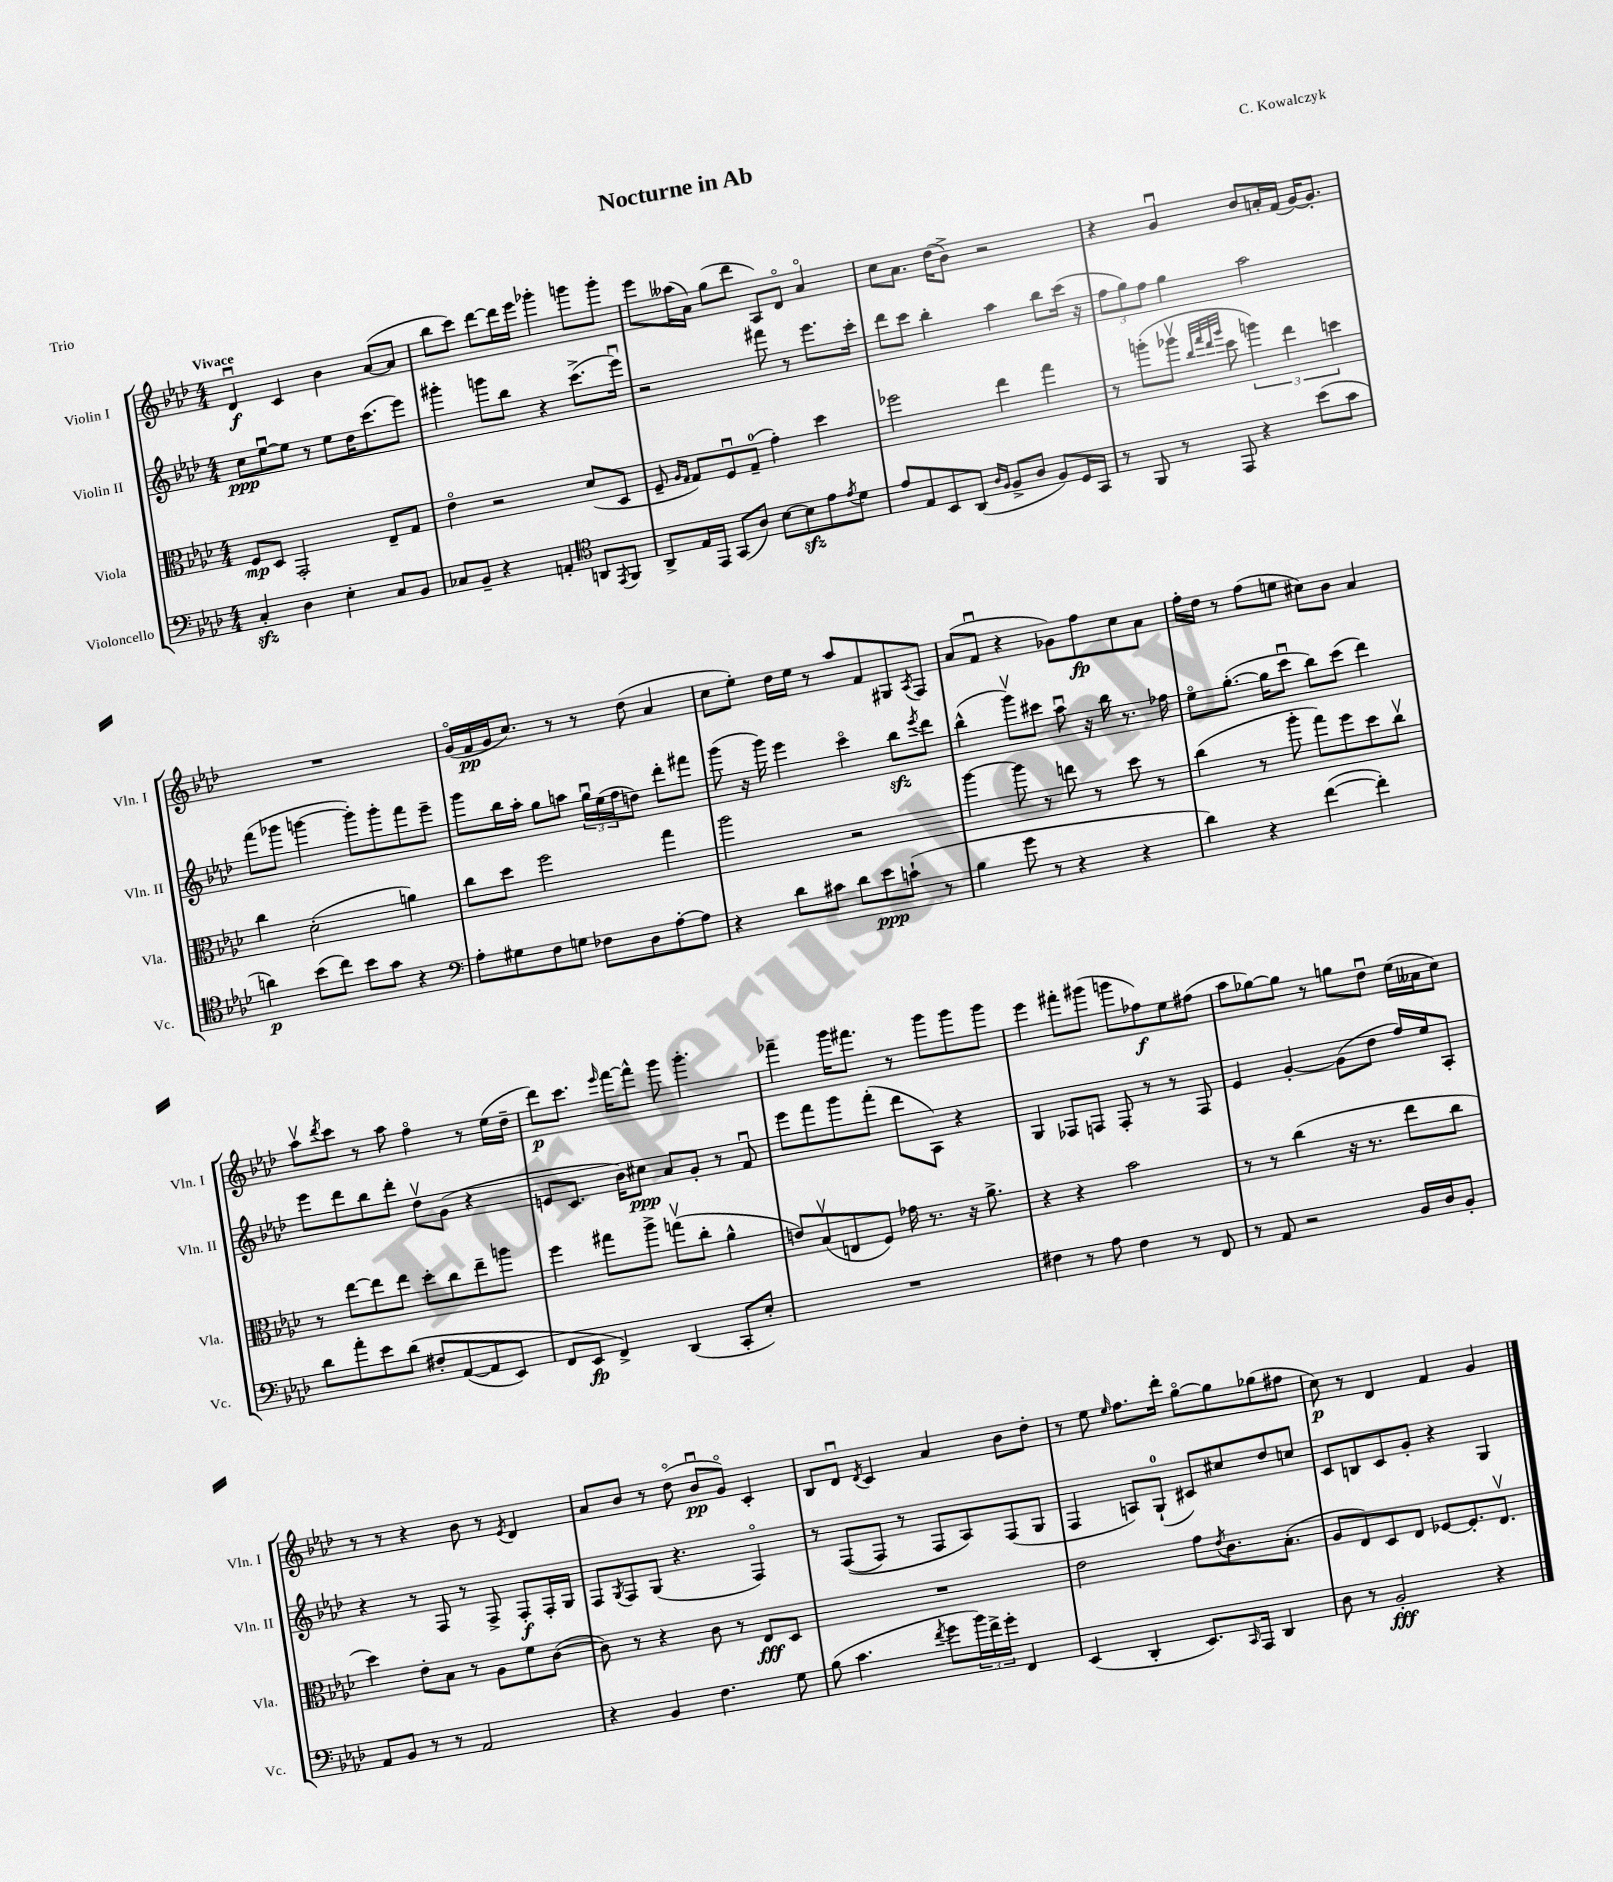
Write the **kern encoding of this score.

**kern	**dynam	**kern	**dynam	**kern	**dynam	**kern	**dynam
*part4	*part4	*part3	*part3	*part2	*part2	*part1	*part1
*staff4	*staff4	*staff3	*staff3	*staff2	*staff2	*staff1	*staff1
*I"Violoncello	*	*I"Viola	*	*I"Violin II	*	*I"Violin I	*
*I'Vc.	*	*I'Vla.	*	*I'Vln. II	*	*I'Vln. I	*
*clefF4	*	*clefC3	*	*clefG2	*	*clefG2	*
*k[b-e-a-d-]	*	*k[b-e-a-d-]	*	*k[b-e-a-d-]	*	*k[b-e-a-d-]	*
*M4/4	*	*M4/4	*	*M4/4	*	*M4/4	*
=1	=1	=1	=1	=1	=1	=1	=1
!	!	!	!	!	!	!LO:TX:a:B:t=Vivace	!
4Czz'/	.	8F/L	mp	8cc\L	ppp	4d-u/	f
.	.	8D-/J	.	[8ee-u\	.	.	.
4D-\	.	2GG'/	.	8ee-\J]	.	4c/	.
.	.	.	.	8r	.	.	.
4E-'\	.	.	.	8ee-\L	.	4b-\	.
.	.	.	.	16dd-\K	.	.	.
.	.	.	.	(8.ccc\	.	.	.
8C/L	.	8E-~/L	.	.	.	([8a-/L	.
8BB-/J	.	8G/J	.	8eee-\J)	.	8a-/J]	.
=2	=2	=2	=2	=2	=2	=2	=2
8C-X/L	.	4e-\	.	4ggg#X'\	.	8bb-\L	.
8BB-~/J	.	.	.	.	.	8ccc\J)	.
4r	.	2r	.	8gggn\L	.	[8ddd-\L	.
.	.	.	.	8bb-\J	.	16ddd-\L]	.
.	.	.	.	.	.	16eee-\JJ	.
4AAn'/	.	.	.	4r	.	4ggg-X'\	.
*clefC4	*	*	*	*	*	*	*
8AAn/L	.	(8d-/L	.	(8.ccc^\L	.	8gggn\L	.
8qEE-/	.	.	.	.	.	.	.
8FF/J	.	8D-/J	.	.	.	8ggg'\J	.
.	.	.	.	16eee-u\Jk)	.	.	.
=3	=3	=3	=3	=3	=3	=3	=3
8AA-^/L	.	8F~/	.	2r	.	8eee-\L	.
.	.	16qqA-/LL	.	.	.	.	.
.	.	16qqG/JJ	.	.	.	.	.
16E-/L	.	8G/L)	.	.	.	(16aa--X\L	.
16EE-/JJ	.	.	.	.	.	16a-\JJ)	.
(8GG/L	.	8Fu/	.	.	.	(8gg\L	.
8A-/J)	.	(8G~/J	.	.	.	8ddd-\J	.
[8B-\L	.	4g'\)	.	8fff#X\	.	8A-/L)	.
8B-zz\]	.	.	.	8r	.	8d-/J	.
8e-\	.	4dd-\	.	8.eee-\L	.	4a-/	.
8qe-/	.	.	.	.	.	.	.
8d-\J	.	.	.	.	.	.	.
.	.	.	.	16ccc'\Jk	.	.	.
=4	=4	=4	=4	=4	=4	=4	=4
8e-/L	.	2ff-X\	.	8ddd-\L	.	8cc\L	.
8E-/	.	.	.	8ccc\J	.	8.a-\J	.
8BB-/	.	.	.	4bb-'\	.	.	.
.	.	.	.	.	.	(16dd-\KL	.
(8AA-/J	.	.	.	.	.	8b-^\J)	.
16qqA-/LL	.	.	.	.	.	.	.
16qqF/JJ	.	.	.	.	.	.	.
8F^/L	.	4ee-\	.	4aa-\	.	2r	.
8A-/J	.	.	.	.	.	.	.
8F/L)	.	4gg\	.	8bb-\L	.	.	.
16D-/L	.	.	.	(16ccc\Jk	.	.	.
16GG/JJ	.	.	.	16r	.	.	.
=5	=5	=5	=5	=5	=5	=5	=5
8r	.	8r	.	12ff\L	.	4r	.
.	.	.	.	12gg\)	.	.	.
8FF/	.	(8aan'\L	.	.	.	.	.
.	.	.	.	12ff\J	.	.	.
8r	.	8aa-Xv\J	.	4gg\	.	4gu/	.
.	.	32qqcc/LLL	.	.	.	.	.
.	.	32qqgg/	.	.	.	.	.
.	.	32qqee-/	.	.	.	.	.
.	.	32qqaa-/JJJ	.	.	.	.	.
8EE-/	.	8dd-\	.	.	.	.	.
4r	.	6aan\)	.	2aa-\	.	8b-/L	.
.	.	.	.	.	.	16an'/L	.
.	.	6ee-\	.	.	.	.	.
.	.	.	.	.	.	(16f/JJ	.
(8b-\L	.	.	.	.	.	[16g/KL)	.
.	.	.	.	.	.	8.g'/J]	.
.	.	6ddn\	.	.	.	.	.
8g\J	.	.	.	.	.	.	.
!!LO:LB:g=z
=6	=6	=6	=6	=6	=6	=6	=6
4an\)	p	4cc\	.	(8fff\L	.	1r	.
.	.	.	.	8ggg-X\J	.	.	.
(8b-\L	.	(2d-'\	.	[4gggn\	.	.	.
8cc\J)	.	.	.	.	.	.	.
8b-\L	.	.	.	8ggg'\L])	.	.	.
8g\J	.	.	.	8ggg'\	.	.	.
4r	.	4an\)	.	8fff\	.	.	.
.	.	.	.	8eee-~\J	.	.	.
=7	=7	=7	=7	=7	=7	=7	=7
*clefF4	*	*	*	*	*	*	*
8A-'\L	.	8cc\L	.	8ggg\L	.	(16g/LL	.
.	.	.	.	.	.	16f/	pp
8G#X\	.	8dd-\J	.	16bb-\L	.	16g/J	.
.	.	.	.	16aa-'\JJ	.	8.cc/J)	.
8F\	.	2ff\	.	8gg\L	.	.	.
8Gn\J	.	.	.	8aan\J	.	8r	.
8F-X\L	.	.	.	24ggu\LL	.	8r	.
.	.	.	.	(24ee-\	.	.	.
.	.	.	.	24ff\J	.	.	.
8D-\	.	.	.	8ddn\J)	.	(8dd-\	.
[8A-'\	.	4gg\	.	8ddd-'\L	.	4a-/	.
8A-\J]	.	.	.	8fff#X\J	.	.	.
=8	=8	=8	=8	=8	=8	=8	=8
4r	.	2aa-\	.	(8ggg\	.	8cc\L	.
.	.	.	.	16r	.	8ee-'\J)	.
.	.	.	.	16ggg\)	.	.	.
8d-\L	.	.	.	4eee-\	.	16dd-\LL	.
.	.	.	.	.	.	16ee-\JJ	.
8c#X\J	.	.	.	.	.	8r	.
8d-\L	.	2r	.	4ccc\	.	8aa-/L	.
8e-\	ppp	.	.	.	.	8f/	.
(8cn`\J	.	.	.	8bb-zz\L	.	8G#X/	.
.	.	.	.	8qeee-/	.	8qA-/	.
8r	.	.	.	8ddd-\J	.	8F/J	.
=9	=9	=9	=9	=9	=9	=9	=9
4B-\	.	[4aa-\	.	(4bb-^^\	.	(8a-/L	.
.	.	.	.	.	.	8fu/J	.
8g\	.	8aa-\]	.	8gggv\L)	.	4r	.
8r	.	8r	.	8ccc#X\J	.	.	.
4r	.	8een\	.	8aa-u\	.	8g-X\L)	.
.	.	8r	.	16r	.	8ff\	fp
.	.	.	.	16bb-\	.	.	.
4r	.	8dd-\	.	8.r	.	8cc\	.
.	.	8r	.	.	.	8a-\J	.
.	.	.	.	16ff-X\	.	.	.
=10	=10	=10	=10	=10	=10	=10	=10
4d-\)	.	(4cc\	.	8ee-\L	.	16ff'\LL	.
.	.	.	.	.	.	16dd-\JJ	.
.	.	.	.	([8.gg'\J	.	8r	.
4r	.	8r	.	.	.	(8ff\L	.
.	.	.	.	16gg\KL]	.	.	.
.	.	8aa-'\	.	8cccu\J	.	8een\J	.
([4f\	.	8gg\L)	.	8bb-\L)	.	8cc#X\L)	.
.	.	8ff\	.	(8ccc\J	.	8b-\J	.
4f'\])	.	8dd-\	.	4ddd-\)	.	4a-/	.
.	.	8ccv\J	.	.	.	.	.
!!LO:LB:g=z
=11	=11	=11	=11	=11	=11	=11	=11
8d-\L	.	8r	.	8eee-\L	.	8aa-v\L	.
.	.	.	.	.	.	8qddd-/	.
8a-'\	.	[8ee-\L	.	8ddd-\	.	8ccc\J	.
8e-\	.	8ee-\]	.	8bb-\	.	8r	.
(8d-\J	.	8ee-\J	.	8ddd-'\J	.	8aa-\	.
8F#X'/L	.	8dd-'\L	.	8dd-v\L	.	4ff\	.
([8AA-/	.	8cc\	.	(8g\J	.	.	.
8AA-/]	.	8ee-~\	.	4r	.	8r	.
8EE-/J)	.	8aan\J	.	.	.	(16ee-\LL	.
.	.	.	.	.	.	16dd-~\JJ	.
=12	=12	=12	=12	=12	=12	=12	=12
8FF/L	.	4ff\	.	8en/L	.	8ddd-\L)	p
8EE-/J	fp	.	.	8.c/J	.	8.ccc\J	.
4FF^/)	.	8gg#X\L	.	.	.	.	.
.	.	.	.	.	.	16qqeee-/	.
.	.	.	.	16b-\KL)	.	[16fff\KL	.
.	.	8aa-^\J	.	8cc#X\J	ppp	8fff^^\J]	.
(4DD-/	.	(8ggnv\L	.	8a-/L	.	8ggg\	.
.	.	8cc'\J	.	8g'/J	.	4.ggg'\	.
8CC'/L	.	4a-^^\	.	8r	.	.	.
8E-'/J)	.	.	.	8fu/	.	.	.
=13	=13	=13	=13	=13	=13	=13	=13
1r	.	8en/L)	.	8eee-\L	.	4fff-X~\	.
.	.	(8B-v/	.	8fff\	.	.	.
.	.	8En/	.	8ggg\	.	16ggg\KL	.
.	.	.	.	.	.	8.fff#X\J	.
.	.	8F/J)	.	(8fff'\J	.	.	.
.	.	16g-X\	.	8ddd-\L	.	8r	.
.	.	8.r	.	.	.	.	.
.	.	.	.	8A-\J)	.	8ggg\L	.
.	.	16r	.	4r	.	8ggg\	.
.	.	8.a-^\	.	.	.	.	.
.	.	.	.	.	.	8ggg\J	.
=14	=14	=14	=14	=14	=14	=14	=14
4F#X\	.	4r	.	4G/	.	4eee-\	.
8r	.	4r	.	8F-X/L	.	8fff#X'\L	.
8A-\	.	.	.	8Fn/J	.	(8ggg#X\J	.
4F#\	.	2b-\	.	8F'/	.	8gggn\L	.
.	.	.	.	8r	.	8ff-X\)	f
8r	.	.	.	8r	.	8ee-\	.
8FF/	.	.	.	8F/	.	(8ff#X\J	.
=15	=15	=15	=15	=15	=15	=15	=15
8r	.	8r	.	4e-/	.	8aa-\L	.
8AA-/	.	8r	.	.	.	[8gg-X\)	.
2r	.	(4cc\	.	[4g'/	.	8gg-\J]	.
.	.	.	.	.	.	8r	.
.	.	16r	.	(8g\L]	.	8ggn\L	.
.	.	8.r	.	.	.	.	.
.	.	.	.	8dd-\J	.	8dd-u\J	.
16BB-/LL	.	8ee-\L	.	16ff/LL)	.	(16ee-\LL	.
16D-/J	.	.	.	16ee-/J	.	16a--X\J	.
8BB-'/J	.	8cc\J	.	8A-'/J	.	8cc\J)	.
!!LO:LB:g=z
=16	=16	=16	=16	=16	=16	=16	=16
8AA-/L	.	4dd-\)	.	4r	.	8r	.
8BB-/J	.	.	.	.	.	8r	.
8r	.	8e-'\L	.	8r	.	4r	.
8r	.	8B-\J	.	8F/	.	.	.
2AA-/	.	8r	.	8r	.	8b-\	.
.	.	8A-\L	.	8F^/	.	8r	.
.	.	.	.	.	.	8qe-/	.
.	.	8f\	.	8F'/L	f	4d-/	.
.	.	([8c\J	.	16F'/L	.	.	.
.	.	.	.	16G/JJ	.	.	.
=17	=17	=17	=17	=17	=17	=17	=17
4r	.	8c\])	.	8F/L	.	8a-/L	.
.	.	.	.	8qG/	.	.	.
.	.	8r	.	8F/	.	8b-/J	.
4BB-/	.	4r	.	(8G/J	.	8r	.
.	.	.	.	4.r	.	(8dd-\	.
4.F\	.	8c\	.	.	.	8b-u/L	pp
.	.	8r	.	.	.	8g/J)	.
.	.	8E-/L	fff	4F/)	.	4c'/	.
8G\	.	8D-/J	.	.	.	.	.
=18	=18	=18	=18	=18	=18	=18	=18
(8B-\	.	1r	.	8r	.	8B-/L	.
4.c\	.	.	.	((8F/L	.	8d-u/J	.
.	.	.	.	.	.	8qd-/	.
.	.	.	.	8F/J)	.	4c/	.
.	.	.	.	8r	.	.	.
8qf/	.	.	.	.	.	.	.
8g\L	.	.	.	8F/L	.	4a-/	.
24b-\L)	.	.	.	8A-/)	.	.	.
24f^\	.	.	.	.	.	.	.
24g'\JJ	.	.	.	.	.	.	.
4FF/	.	.	.	(8F/	.	8b-\L	.
.	.	.	.	8G/J	.	8dd-'\J	.
=19	=19	=19	=19	=19	=19	=19	=19
(4EE-/	.	2e-\	.	4F/	.	8r	.
.	.	.	.	.	.	8ee-\	.
.	.	.	.	.	.	16qqee-/	.
4DD-'/	.	.	.	8An/L)	.	8.ff\L	.
.	.	.	.	(8G`/J	.	.	.
.	.	.	.	.	.	16ddd-'\Jk	.
8.EE-/L)	.	8g\L	.	8c#X/L)	.	[8gg\L	.
.	.	8qe-/	.	.	.	.	.
.	.	8.c\	.	8cc#X/	.	8gg\]	.
16qqCC/	.	.	.	.	.	.	.
16AAA-/Jk	.	.	.	.	.	.	.
4DD-/	.	.	.	8dd-/	.	(8gg-X\	.
.	.	(8.B-'\J	.	.	.	.	.
.	.	.	.	8ccn/J	.	8ff#X\J	.
=20	=20	=20	=20	=20	=20	=20	=20
8D-\	.	8A-/L	.	8c/L	.	8cc\)	p
8r	.	8E-/)	.	8Bn/	.	8r	.
2BB-'/	fff	8D-/	.	8c/	.	4d-/	.
.	.	8E-/J	.	8g'/J	.	.	.
.	.	[8F-X/L	.	4r	.	4f/	.
.	.	8.F-'/]	.	.	.	.	.
4r	.	.	.	4G/	.	4g/	.
.	.	8.E-v/J	.	.	.	.	.
==	==	==	==	==	==	==	==
*-	*-	*-	*-	*-	*-	*-	*-
